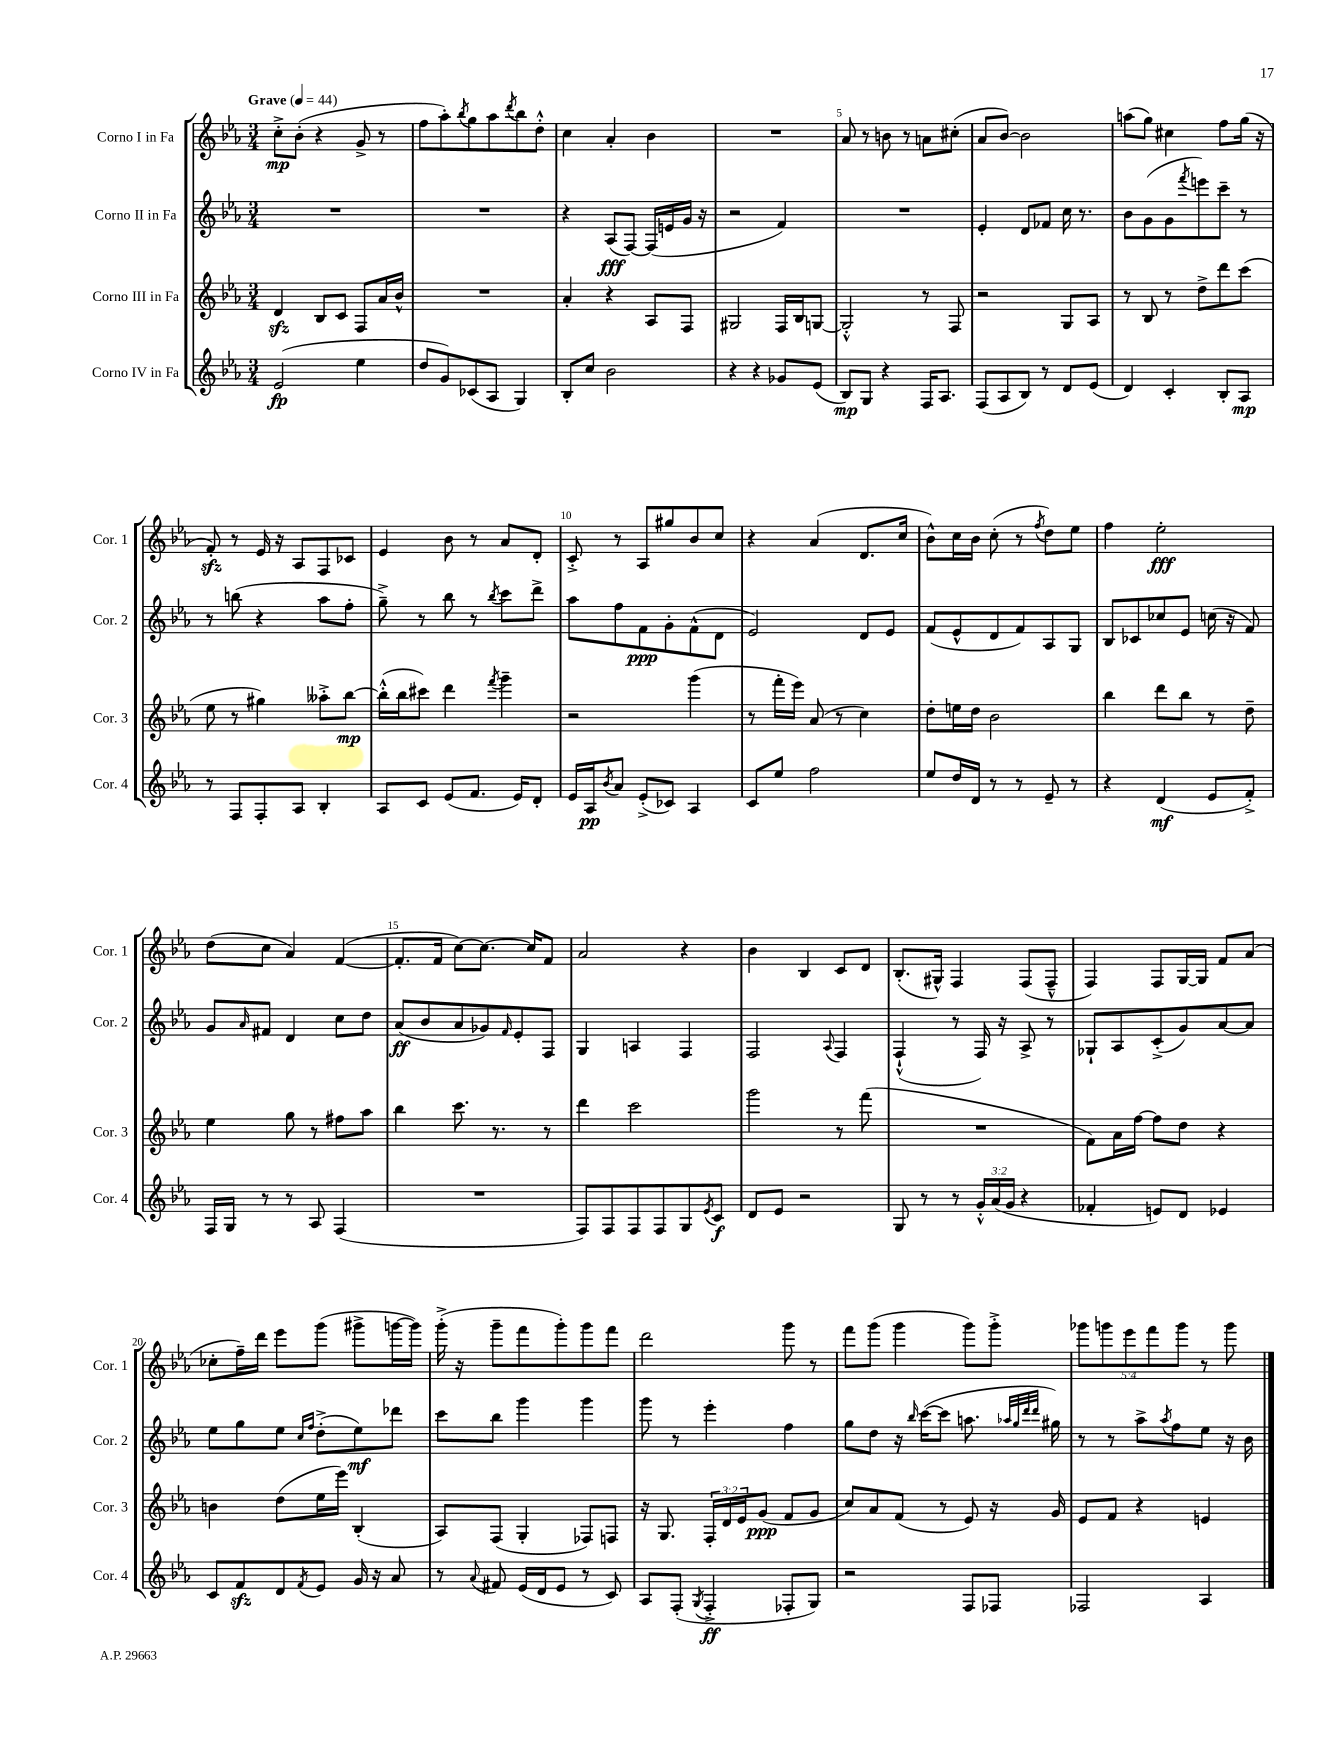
<<
\new StaffGroup <<
\new Staff = "s0" \with { instrumentName = "Corno I in Fa" shortInstrumentName = "Cor. 1" } {
    \clef treble \key ees \major \numericTimeSignature \time 3/4 \override Staff.TupletNumber.text = #tuplet-number::calc-fraction-text \tempo "Grave" 4 = 44
    c''8-.->\mp bes'8-.( r4 g'8-> r8 |
    f''8 aes''8-.) \acciaccatura { bes''8 } g''8 aes''8 \acciaccatura { d'''8 } bes''8 d''8-.-^ |
    c''4 aes'4-. bes'4 |
    R2. |
    aes'8 r8 b'8 r8 a'8 cis''8-.( |
    aes'8 bes'8~) bes'2 |
    a''8( g''8) cis''4 f''8 g''16( r16 |
    f'8-.\sfz) r8 ees'16 r16 aes8 f8 ces'8 |
    ees'4 bes'8 r8 aes'8 d'8-. |
    c'8-.-> r8 aes8 gis''8 bes'8 c''8 |
    r4 aes'4( d'8. c''16 |
    bes'8-^) c''16 bes'16 c''8-.( r8 \acciaccatura { f''8 } d''8) ees''8 |
    f''4 ees''2-.\fff |
    d''8( c''8 aes'4) f'4~( |
    f'8.-. f'16 c''8~) c''8.~ c''16 f'8 |
    aes'2 r4 |
    bes'4 bes4 c'8 d'8 |
    bes8.-.( gis16-^) f4 f8( f8---^ |
    f4) f8 g16~ g16 f'8 aes'8( |
    ces''8-. f''16--) d'''16 ees'''8 g'''8( gis'''8-> g'''16~ g'''16) |
    g'''16-.->( r16 g'''8-- f'''8 g'''8-.) g'''8 f'''8 |
    d'''2 g'''8 r8 |
    f'''8 g'''8( g'''4 g'''8) g'''8-.-> |
    \tuplet 5/4 { ges'''8 g'''8 ees'''8 f'''8 g'''8 } r8 g'''8 \bar "|." |
}
\new Staff = "s1" \with { instrumentName = "Corno II in Fa" shortInstrumentName = "Cor. 2" } {
    \clef treble \key ees \major \numericTimeSignature \time 3/4
    R2. |
    R2. |
    r4 aes8\fff( f8~) f16( e'16 g'16 r16 |
    r2 f'4) |
    R2. |
    ees'4-. d'8 fes'8 c''16 r8. |
    bes'8 g'8( g'8 \acciaccatura { f'''8 } e'''8) c'''8-- r8 |
    r8 b''8( r4 aes''8 f''8-. |
    g''8--->) r8 bes''8 r8 \acciaccatura { bes''8 } c'''8 d'''8-> |
    aes''8 f''8 f'8\ppp g'8-. f'8-^( d'8 |
    ees'2) d'8 ees'8 |
    f'8( ees'8-^ d'8 f'8) aes8 g8 |
    bes8 ces'8 ces''8 ees'8 c''16( r16 f'8) |
    g'8 \grace { aes'16 } fis'8 d'4 c''8 d''8 |
    aes'8\ff( bes'8 aes'8 ges'8) \grace { f'16 } ees'8-. f8 |
    g4 a4 f4 |
    f2 \appoggiatura { aes8 } f4 |
    f4-!-^( r8 f16) r16 aes8-> r8 |
    ges8-! aes8 c'8-.->( g'8) aes'8~ aes'8 |
    ees''8 g''8 ees''8 \grace { c''16 f''16 } d''8-.->( ees''8\mf) des'''8 |
    c'''8 bes''8 g'''4 g'''4 |
    g'''8 r8 ees'''4-. f''4 |
    g''8 d''8 r16 \grace { bes''16 } c'''16~( c'''8 a''8. \grace { aes''32 g''32 d'''32 d'''32 } gis''16) |
    r8 r8 aes''8-> \acciaccatura { aes''8 } f''8 ees''8 r16 bes'16 \bar "|." |
}
\new Staff = "s2" \with { instrumentName = "Corno III in Fa" shortInstrumentName = "Cor. 3" } {
    \clef treble \key ees \major \numericTimeSignature \time 3/4 \override Staff.TupletNumber.text = #tuplet-number::calc-fraction-text
    d'4\sfz bes8 c'8 f8 aes'16 bes'16-^ |
    R2. |
    aes'4-. r4 aes8 f8 |
    gis2 f16 bes16 g8~ |
    g2-.-^ r8 f8 |
    r2 g8 aes8 |
    r8 bes8 r8 d''8-> d'''8 c'''8( |
    ees''8 r8 gis''4) aeses''8-.-> bes''8~\mp |
    bes''16-.-^( bes''16 cis'''8) d'''4 \acciaccatura { f'''8 } g'''4-- |
    r2 g'''4( |
    r8 f'''16-. ees'''16) aes'8( r8 c''4) |
    d''8-. e''16 d''16 bes'2 |
    bes''4 d'''8 bes''8 r8 d''8-- |
    ees''4 g''8 r8 fis''8 aes''8 |
    bes''4 c'''8. r8. r8 |
    d'''4 c'''2 |
    g'''2 r8 f'''8( |
    R2. |
    f'8) aes'16 f''16~ f''8 d''8 r4 |
    b'4 d''8( ees''16 ees'''16) bes4-.( |
    aes8) f8( g4-. fes8) f8 |
    r16 g8. \tuplet 3/2 { f16-. d'16 ees'16 } g'8\ppp( f'8 g'8 |
    c''8) aes'8 f'8( r8 ees'8) r16 g'16 |
    ees'8 f'8 r4 e'4 \bar "|." |
}
\new Staff = "s3" \with { instrumentName = "Corno IV in Fa" shortInstrumentName = "Cor. 4" } {
    \clef treble \key ees \major \numericTimeSignature \time 3/4 \override Staff.TupletNumber.text = #tuplet-number::calc-fraction-text
    ees'2\fp( ees''4 |
    d''8 g'8) ces'8( aes8 g4) |
    bes8-. c''8 bes'2 |
    r4 r4 ges'8 ees'8( |
    bes8\mp) g8 r4 f16 aes8. |
    f8( aes8 bes8) r8 d'8 ees'8( |
    d'4) c'4-. bes8-. aes8\mp |
    r8 f8 f8-. aes8 bes4-. |
    aes8 c'8 ees'8( f'8. ees'16) d'8-. |
    ees'16 aes16\pp \acciaccatura { bes'8 } aes'8 ees'8-.->( ces'8) aes4 |
    c'8 ees''8 f''2 |
    ees''8 d''16 d'16 r8 r8 ees'8-- r8 |
    r4 d'4\mf( ees'8 f'8-.->) |
    f16 g16 r8 r8 aes8 f4( |
    R2. |
    f8) f8 f8 f8 g8 \acciaccatura { ees'8 } c'8\f |
    d'8 ees'8 r2 |
    g8 r8 r8 \tuplet 3/2 { g'16-.-^ aes'16( g'16 } r4 |
    fes'4-. e'8) d'8 ees'4 |
    c'8 f'8\sfz d'8 \acciaccatura { f'8 } ees'8 g'16 r16 aes'8 |
    r8 \appoggiatura { aes'8 } fis'8 ees'16( d'16 ees'8 r8 c'8) |
    aes8 f8-.( \acciaccatura { g8 } f4-.->\ff fes8-. g8) |
    r2 f8 fes8 |
    fes2 aes4 \bar "|." |
}
>>
>>
\layout { \context { \Score \override BarNumber.break-visibility = ##(#f #t #t) barNumberVisibility = #(every-nth-bar-number-visible 5) } }
